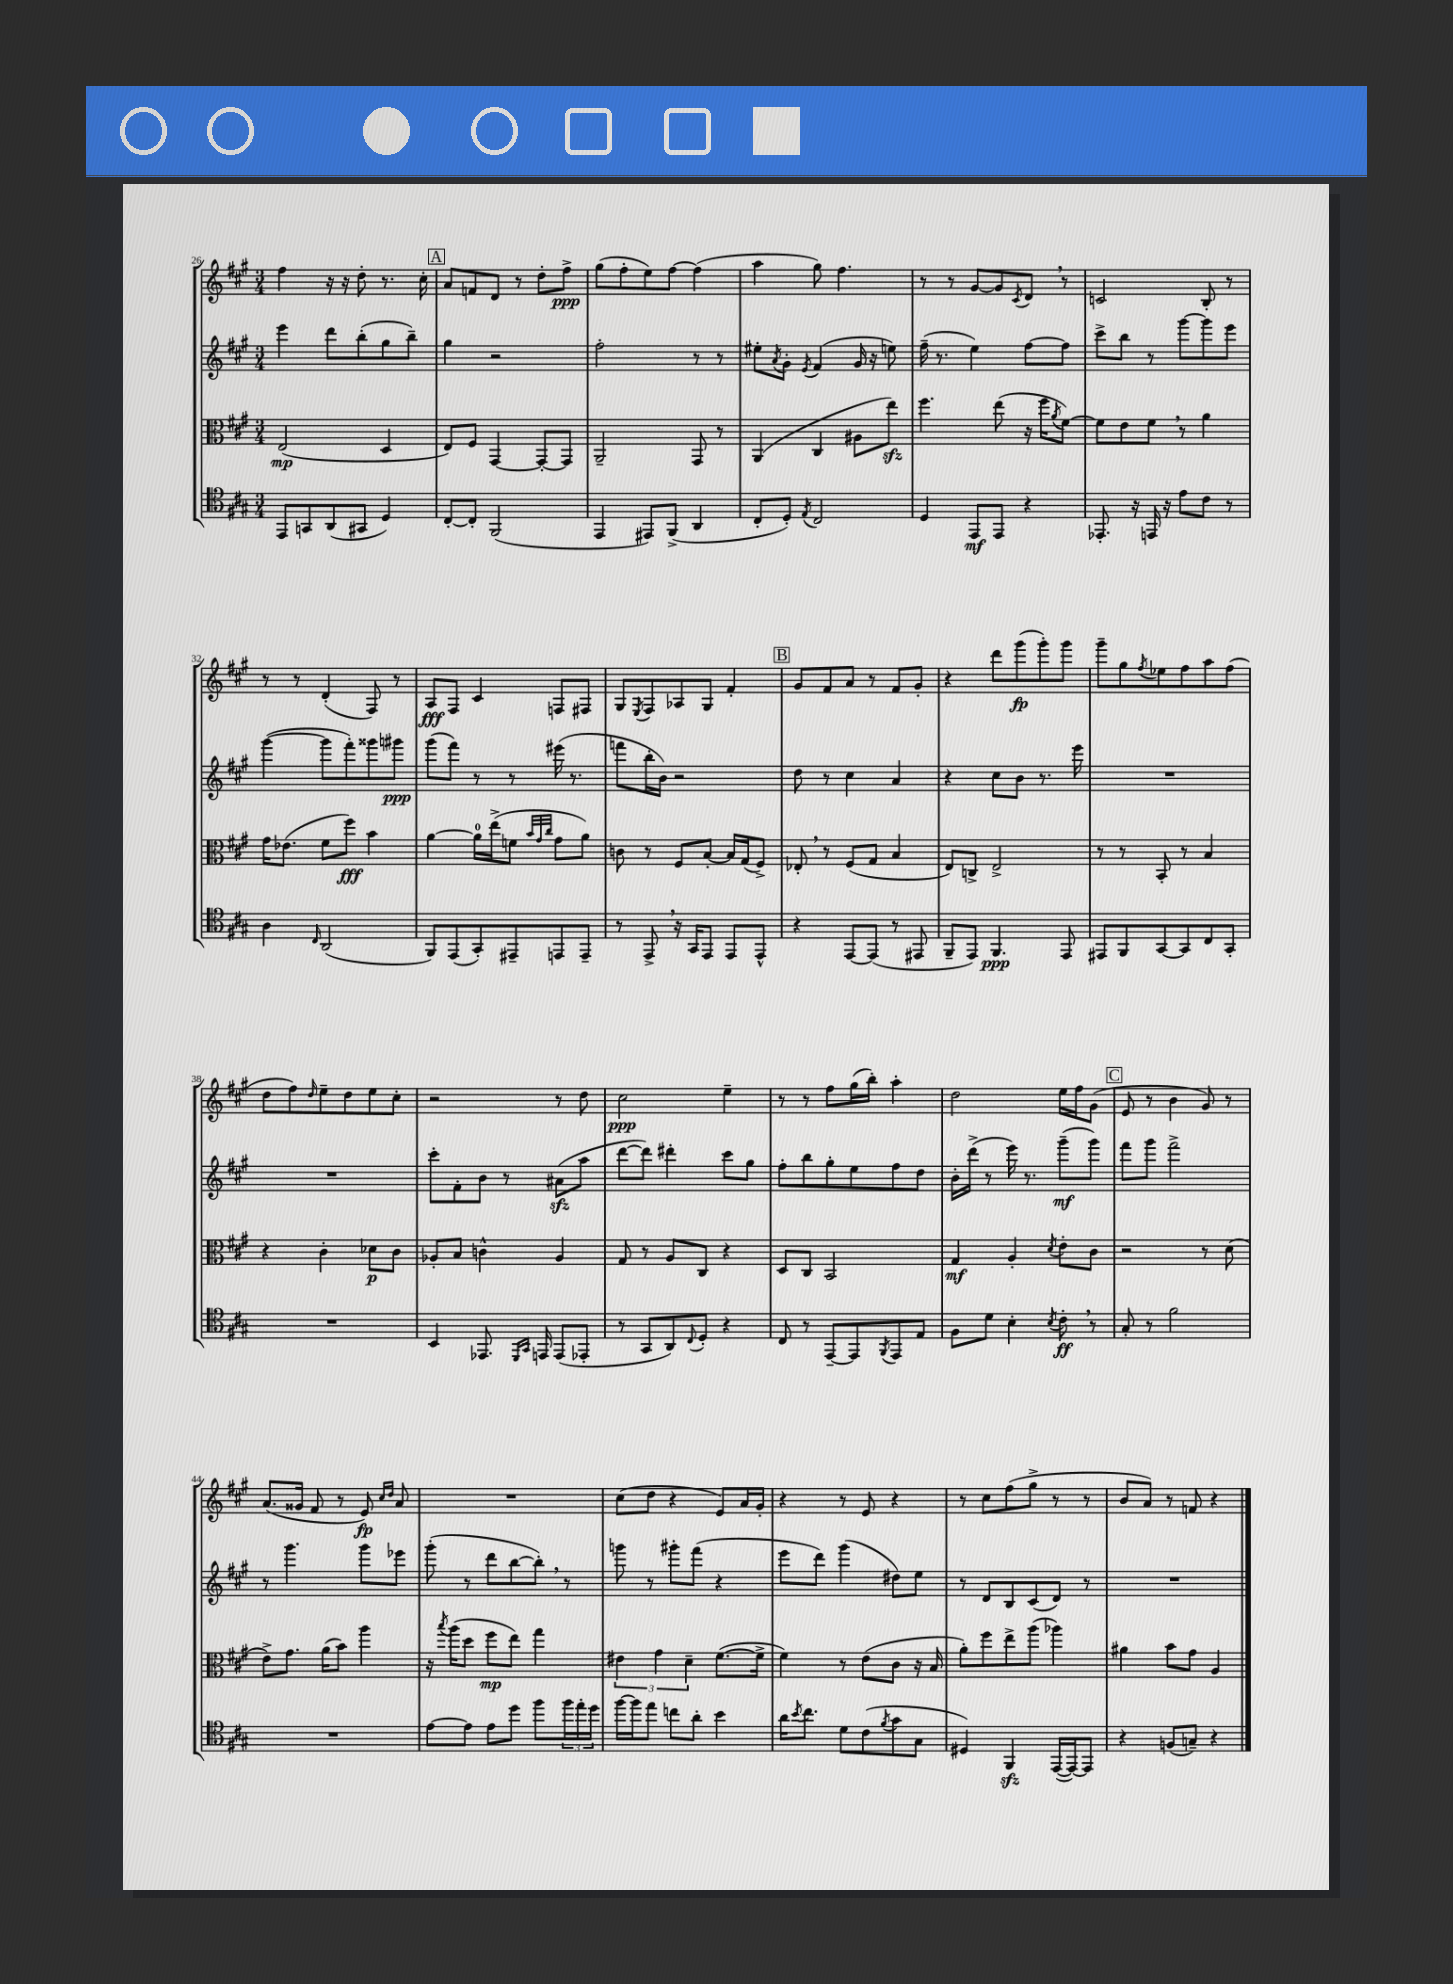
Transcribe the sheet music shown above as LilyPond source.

<<
\new StaffGroup <<
\new Staff = "s0" {
    \clef treble \key a \major \numericTimeSignature \time 3/4
    fis''4 r16 r16 d''8-. r8. cis''16-. |
    \mark \markup { \box "A" } a'8 f'8 d'8 r8 d''8-. fis''8->\ppp |
    gis''8( fis''8-. e''8) fis''8~ fis''4( |
    a''4 gis''8) fis''4. |
    r8 r8 gis'8~ gis'8 \acciaccatura { cis'8 } d'8 \breathe r8 |
    c'2 b8-. r8 |
    r8 r8 d'4-.( fis8) r8 |
    a8\fff fis8 cis'4 f8 fis8 |
    gis8 \acciaccatura { e8 } fis8 aes8 gis8 fis'4-. |
    \mark \markup { \box "B" } gis'8 fis'8 a'8 r8 fis'8 gis'8-. |
    r4 d'''8 gis'''8\fp( gis'''8-.) gis'''8 |
    gis'''8-- gis''8 \acciaccatura { fis''8 } ees''8 fis''8 a''8 fis''8( |
    d''8 fis''8) \grace { d''16 } e''8-- d''8 e''8 cis''8-. |
    r2 r8 d''8 |
    cis''2\ppp e''4-- |
    r8 r8 fis''8 gis''16( b''16-.) a''4-. |
    d''2 e''16 fis''16 gis'8( |
    \mark \markup { \box "C" } e'8 r8 b'4 gis'8) r8 |
    a'8.( gisis'16 fis'8 r8 e'8\fp) \grace { cis''16 d''16 } a'8 |
    R2. |
    cis''8( d''8 r4 e'8) a'16 gis'16-. |
    r4 r8 e'8 r4 |
    r8 cis''8 fis''8( gis''8-> r8 r8 |
    b'8 a'8) r8 f'8 r4 \bar "|." |
}
\new Staff = "s1" {
    \clef treble \key a \major \numericTimeSignature \time 3/4
    e'''4 d'''8 b''8-.( gis''8 b''8--) |
    \mark \markup { \box "A" } gis''4 r2 |
    fis''2-. r8 r8 |
    eis''8-. \acciaccatura { a'8 } gis'8-. \acciaccatura { e'8 } fis'4( gis'16 r16 e''8) |
    fis''16--( r8. e''4) fis''8~ fis''8 |
    cis'''8-> b''8 r8 gis'''8~ gis'''8 e'''8 |
    gis'''4~( gis'''8 fis'''8-.) gisis'''8 gis'''8\ppp |
    gis'''8( fis'''8) r8 r8 eis'''16( r8. |
    f'''8 b''16-. b'16) r2 |
    \mark \markup { \box "B" } d''8 r8 cis''4 a'4 |
    r4 cis''8 b'8 r8. e'''16 |
    R2. |
    R2. |
    cis'''8-. fis'8-. b'8 r8 ais'8\sfz( a''8 |
    d'''8~ d'''8) dis'''4-. cis'''8 gis''8 |
    fis''8-. b''8 gis''8-. e''8 fis''8 d''8 |
    b'16-. d'''16->( r8 e'''16) r8. gis'''8--\mf( gis'''8) |
    \mark \markup { \box "C" } fis'''8 gis'''8 fis'''2-> |
    r8 gis'''4. gis'''8 ees'''8 |
    gis'''8-.( r8 d'''8 b''8~ b''8-.) \breathe r8 |
    g'''8 r8 gis'''8-. fis'''8( r4 |
    e'''8 d'''8) gis'''4( dis''8) e''8 |
    r8 d'8 b8 cis'8( d'8) r8 |
    R2. \bar "|." |
}
\new Staff = "s2" {
    \clef alto \key a \major \numericTimeSignature \time 3/4
    e2\mp( d4 |
    \mark \markup { \box "A" } e8) fis8 gis,4~ gis,8~-. gis,8 |
    a,2-- gis,8 r8 |
    a,4( cis4 ais8 e''8\sfz) |
    fis''4. e''8( r16 fis''16 \acciaccatura { a'8 } fis'8~) |
    fis'8 e'8 fis'8 \breathe r8 a'4 |
    gis'16 ees'8.( fis'8 fis''8\fff) b'4 |
    a'4~ a'16-0 e''16->( f'8 \grace { b'32 gis'32 cis''32 } gis'8 a'8) |
    c'8 r8 fis8 b8~-. b16 gis16( fis8->) |
    \mark \markup { \box "B" } ees8-. \breathe r8 fis8( gis8 b4 |
    e8) c8-> e2-> |
    r8 r8 b,8-. r8 b4 |
    r4 cis'4-. des'8\p cis'8 |
    aes8-. b8 c'4-^ aes4 |
    gis8 r8 a8 cis8 r4 |
    d8 cis8 b,2 |
    gis4\mf a4-. \acciaccatura { d'8 } e'8-. cis'8 |
    \mark \markup { \box "C" } r2 r8 d'8( |
    e'8->) gis'8. a'16( b'8) a''4 |
    r16 \acciaccatura { b''8 } a''16( d''8 fis''8\mp e''8) gis''4 |
    \tuplet 3/2 { eis'4 gis'4 d'4-- } fis'8.~( fis'16-> |
    fis'4) r8 e'8( cis'8 r16 b16 |
    a'8-.) fis''8 e''8-> a''8( aes''4) |
    ais'4 b'8 gis'8 a4 \bar "|." |
}
\new Staff = "s3" {
    \clef tenor \key a \major \numericTimeSignature \time 3/4
    e,8 g,8 a,8( gis,8 d4) |
    \mark \markup { \box "A" } cis8~-. cis8-. fis,2( |
    e,4 eis,8) fis,8->( a,4 |
    cis8-. d8-.) \acciaccatura { e8 } cis2 |
    d4 e,8\mf e,8 r4 |
    ees,8.-. r16 e,16 r16 e'8 cis'8 r8 |
    a4 \grace { cis16 } a,2( |
    fis,8) e,8( gis,8-.) eis,8-- e,8 e,8-- |
    r8 e,8-> \breathe r16 gis,16 e,8 e,8 e,8-^ |
    \mark \markup { \box "B" } r4 e,8~ e,8( r8 eis,8 |
    fis,8-- e,8) fis,4.\ppp e,8 |
    eis,8 fis,8 gis,8~ gis,8 cis8 gis,8-. |
    R2. |
    b,4 ees,8. \grace { d,16 gis,16 } e,16 e,8( ees,8-. |
    r8 gis,8 a,8) \appoggiatura { cis8 } d8-. r4 |
    cis8 r8 e,8~-- e,8 \acciaccatura { fis,8 } e,8 e8 |
    fis8 d'8 b4-. \acciaccatura { b8 } cis'8-.\ff \breathe r8 |
    \mark \markup { \box "C" } gis8-. r8 fis'2 |
    R2. |
    e'8~ e'8 e'8 d''8 fis''8 \tuplet 3/2 { fis''16 e''16-. d''16 } |
    fis''16~ fis''16 e''8 c''8 a'8-. b'4 |
    a'16 \acciaccatura { b'8 } cis''8. d'8 cis'8( \acciaccatura { fis'8 } gis'8 gis8 |
    dis4) fis,4\sfz e,16~( e,16~) e,8 |
    r4 f8( g8--) r4 \bar "|." |
}
>>
>>
\layout { \context { \Score currentBarNumber = #26 } }
